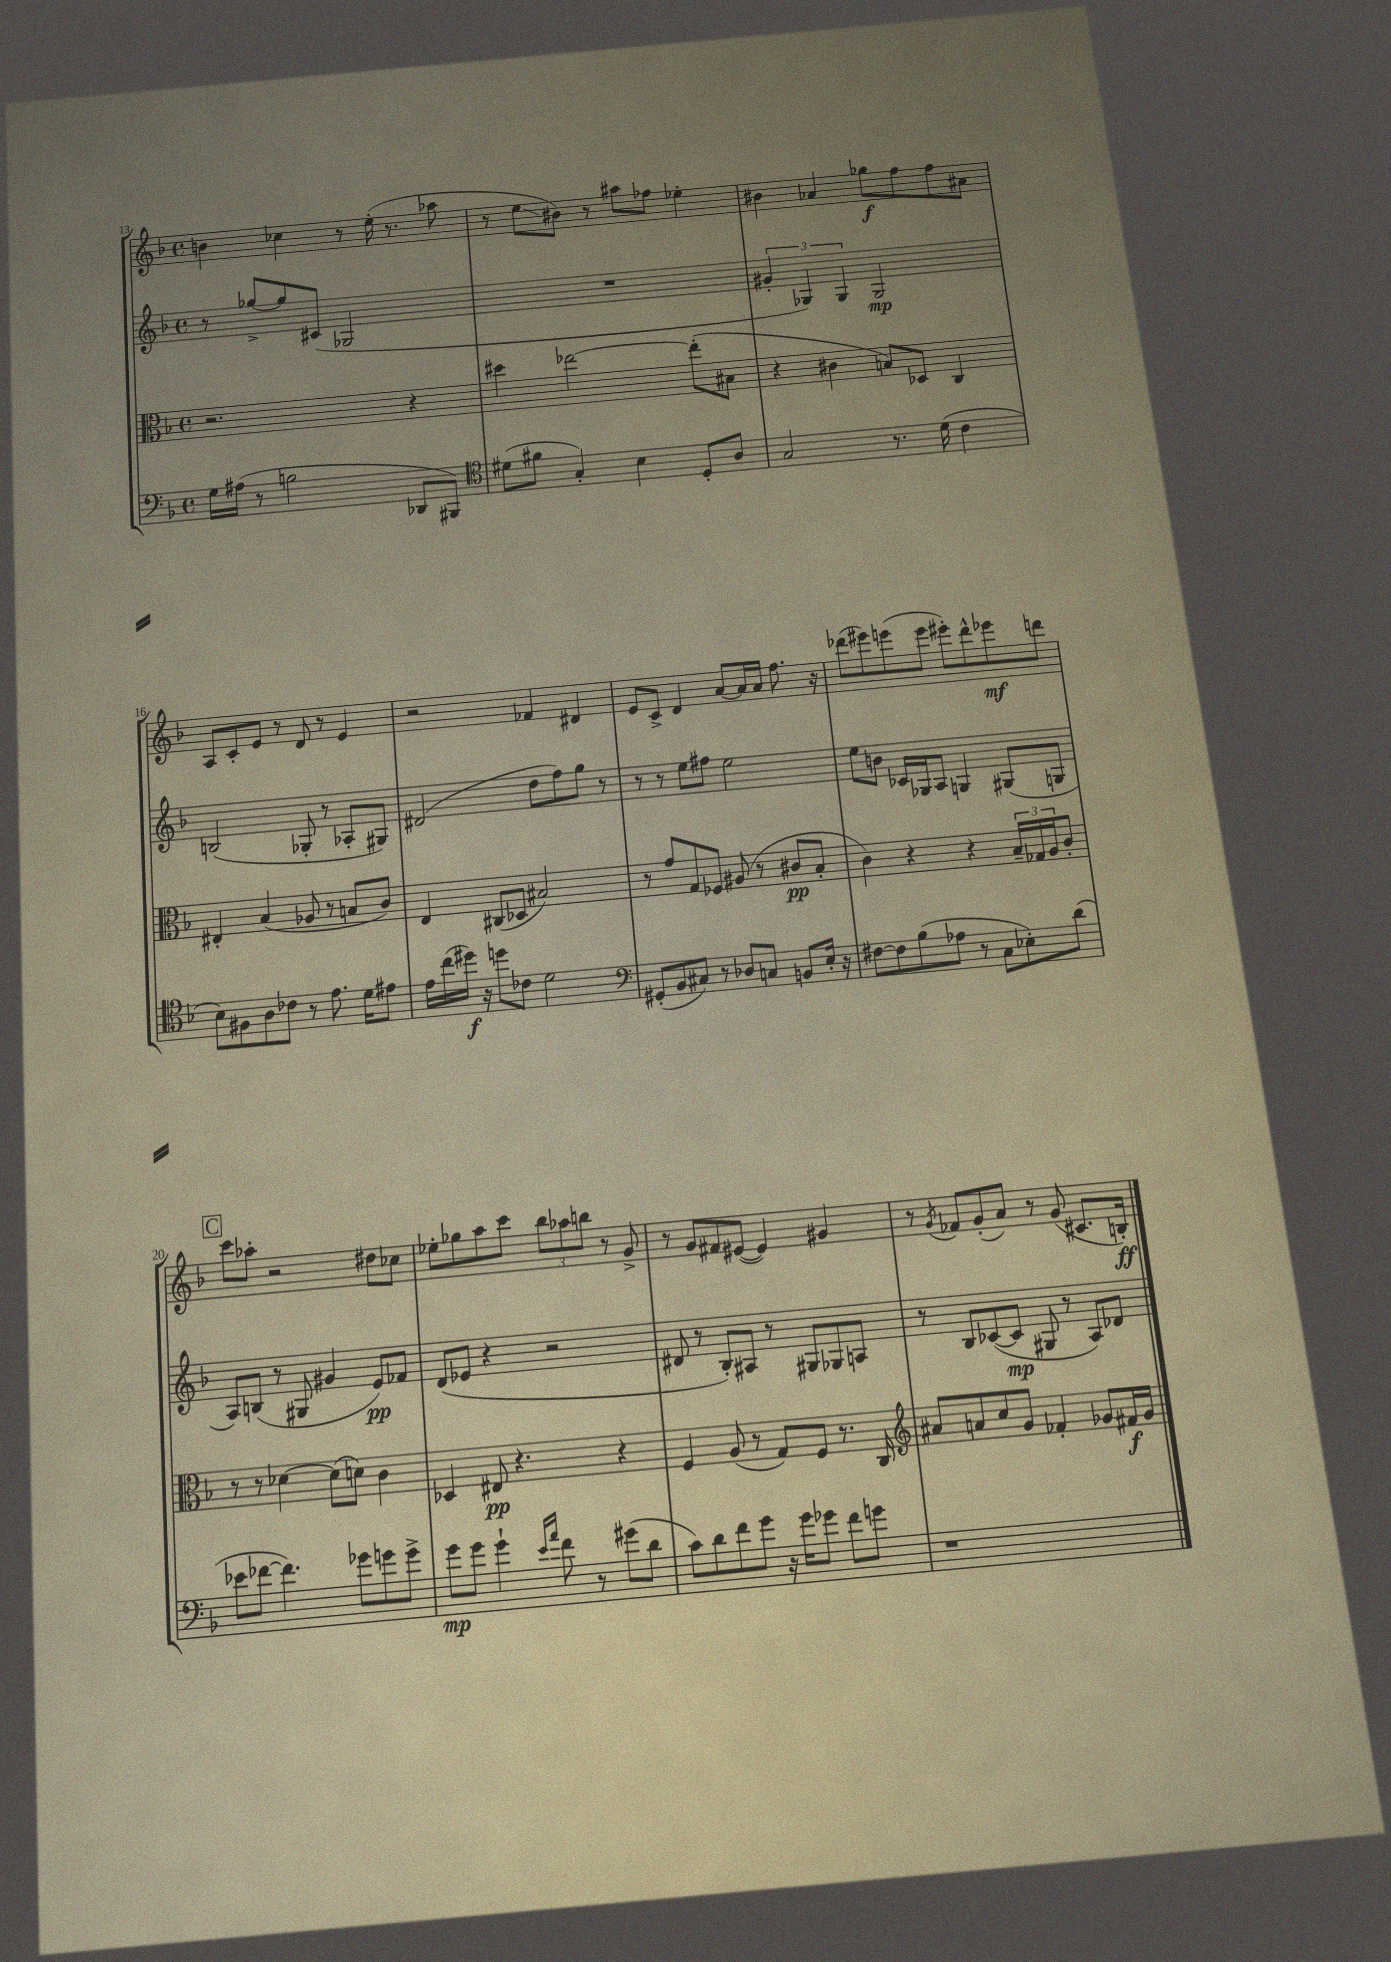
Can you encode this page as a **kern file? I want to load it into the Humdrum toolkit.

**kern	**kern	**kern	**kern
*staff4	*staff3	*staff2	*staff1
*clefF4	*clefC3	*clefG2	*clefG2
*k[b-]	*k[b-]	*k[b-]	*k[b-]
*M4/4	*M4/4	*M4/4	*M4/4
*met(c)	*met(c)	*met(c)	*met(c)
16G\LL	2.r	8r	4b\
(16A#\JJ	.	.	.
8r	.	[8gg-^/L	.
2B\	.	8gg-/]	4cc-\
.	.	(8c#/J	.
.	.	2G-/	8r
.	.	.	(16ee'\
.	.	.	8.r
8DD-/L	4r	.	.
8BBB#/J)	.	.	8aa-\
=	=	=	=
*clefC4	*	*	*
(8d#\L	4dd#\	1r	8r
8f#\J	.	.	8ee\L
4G'/)	[2ee-\	.	8b#\J)
.	.	.	8r
4B-\	.	.	8aa#\L
.	.	.	8ff-\J
8D'/L	(8ee-'\]L	.	4ee-'\
8A/J	8B#\J	.	.
=	=	=	=
2G/	4r	6g#'/	4b#\
.	.	6G-/)	.
.	4c#\	.	4a-/
.	.	6G-/	.
8.r	8B/L)	2G-/	8gg-\L
.	8D-/J	.	8ff\
(16d\	.	.	.
4c\	4C/	.	8ff\
.	.	.	8a#\J
=	=	=	=
8B-\L)	4E#'/	(2B/	8A/L
8F#\	.	.	8c'/
8A\	(4B-/	.	8e/J
8c-\J	.	.	8r
8r	8A-/	8G-'/	8d/
8.e\	8r	8r	8r
.	8B/L	8A-'/L	4e/
16d\LK	.	.	.
8e#\J	8c/J)	8G#/J)	.
=	=	=	=
16e\LL	4E/	(2d#/	2r
(16cc\	.	.	.
16dd#\JJ)	.	.	.
16r	.	.	.
8dd\L	(8C#/L	.	.
8c-\J	8D-/J	.	.
2d\	2B#/)	8dd\L	4f-/
.	.	8ff\)	.
.	.	8gg\J	4d#/
.	.	8r	.
=	=	=	=
*clefF4	*	*	*
(8GG#'/L	8r	8r	8e/L
8BB-/	8g/L	8r	8c^/J
8C#/J)	8G/	8ee\L	4d/
8r	8F-/J	8ff#\J	.
8D-/L	(8A#/	2ee\	[8a/L
8C/J	8r	.	16a/]L
.	.	.	16a/JJ
8BB/L	8c#/L	.	8.ff\
16E'/Jk	8B-'/J	.	.
16r	.	.	16r
=	=	=	=
[8F#\L	4c\)	8ee\L	(8ddd-\L
8F#\]	.	8b\J	8eee#\)
(8B-\	4r	16c-/LL	(8eee\
.	.	16G-/J	.
8A-\J	.	8A/J	8eee\J
8r	4r	4G/	8eee#'\L)
8C\L	.	.	8ddd-^^\
8E-'\)	24B-~/LL	(8G#/L	8eee-\
.	24G-/	.	.
.	24A/J	.	.
(8d\J	8c'/J	8G/J	8ddd\J
=	=	=	=
8e-\L	8r	8A/L)	8ccc\L
[8f-\J	8r	(8B/J	8aa-'\J
4.f-\])	[4d-\	8r	2r
.	.	8G#/	.
.	(8d-\]L	4g#/	.
8g-\L	8d\J)	.	.
8g\	4c\	8e/L)	8dd#\L
8g^\J	.	8f-/J	8cc-\J
=	=	=	=
8g\L	4D-/	(8d/L	8ee-'\L
8g\J	.	8e-/J	8gg-\
4g`\	8E#/	4r	8aa\
.	4.r	.	8ccc\J
16qqe/LL	.	.	.
16qqa/JJ	.	.	.
8f\	.	2r	12bb-\L
.	.	.	12aa-\
8r	.	.	.
.	.	.	12bb\J
(8g#\L	4r	.	8r
8d\J	.	.	8g^/
=	=	=	=
8c\L)	4F/	8d#/	8r
8d\	.	8r	8g/L
8f\	(8A/	8B-'/L)	8f#/
8g\J	8r	8A#/J	([8e#/J
16r	8G/L)	8r	4e#/])
16g\LK	.	.	.
8g-\J	8F/J	8G#/L	.
8f\L	8.r	8G-/	4g#/
8g\J	.	8A/J	.
.	16C/	.	.
=	=	=	=
*	*clefG2	*	*
1r	8a#/L	8r	8r
.	.	.	8qg/
.	8a/	8B-/L	8f-/L
.	8cc/	([8c-/	(8g'/
.	8g/J	8c-/]J	8a/J)
.	4f-'/	8G#/	8r
.	.	8r	(8g/
.	8g-/L	8A/L)	8.c#/L
.	16f#/L	8d-/J	.
.	16g-/JJ	.	16B'/Jk)
==	==	==	==
*-	*-	*-	*-
